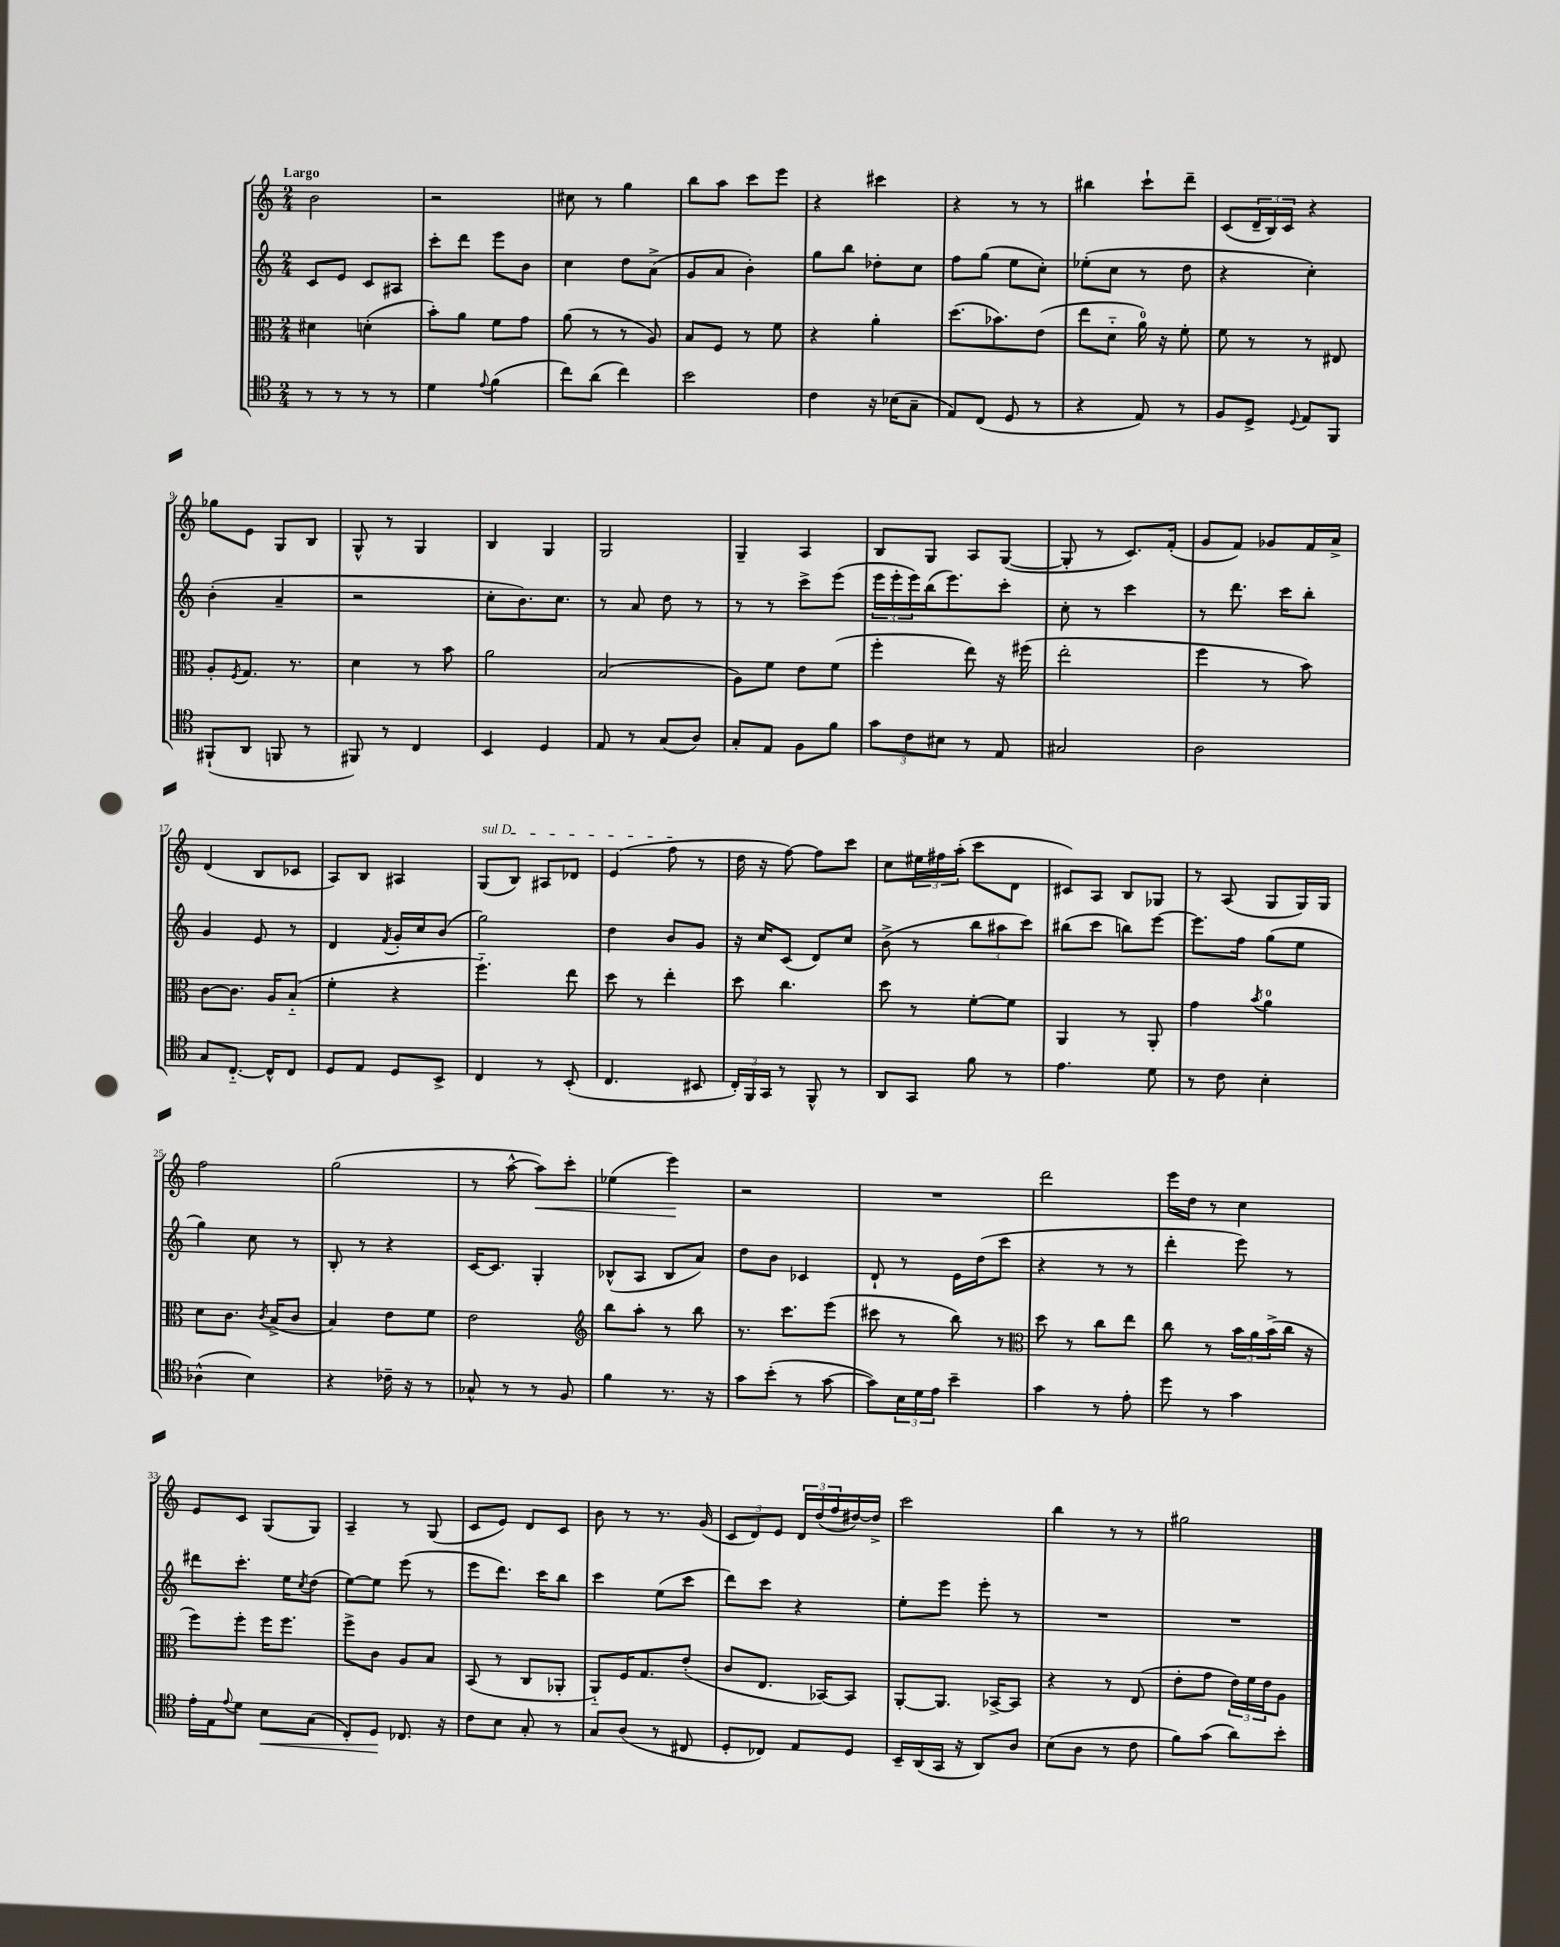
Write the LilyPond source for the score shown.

<<
\new StaffGroup <<
\new Staff = "s0" {
    \clef treble \key c \major \numericTimeSignature \time 2/4 \tempo "Largo"
    b'2 |
    r2 |
    cis''8 r8 g''4 |
    b''8 a''8 c'''8 e'''8 |
    r4 cis'''4 |
    r4 r8 r8 |
    bis''4 c'''8-! d'''8-- |
    c'8( \tuplet 3/2 { d'16-- b16) c'16 } r4 |
    ges''8 e'8 g8 b8 |
    g8-^ r8 g4 |
    b4 g4 |
    g2 |
    g4-- a4 |
    b8 g8 a8 g8~( |
    g8-. r8 c'8.) f'16-.( |
    g'8 f'8) ges'8 f'16 a'16-> |
    d'4( b8 ces'8 |
    a8) b8 ais4 |
    \once \override TextSpanner.bound-details.left.text = \markup { \italic "sul D" } g8\startTextSpan( b8) ais8 des'8 |
    e'4( f''8\stopTextSpan r8 |
    d''16 r16 f''8~) f''8 c'''8 |
    c''8 \tuplet 3/2 { eis''16 fis''16 a''16-.( } c'''8 d'8 |
    cis'8) a8 b8 ges8 |
    r8 a8( g8 g16) g16 |
    f''2 |
    g''2( |
    r8 a''8~-^ a''8\<) c'''8-. |
    ees''4( e'''4\!) |
    r2 |
    R2 |
    d'''2 |
    e'''16 d''16 r8 c''4 |
    e'8 c'8 g8( g8) |
    a4-- r8 g8( |
    c'8 e'8) d'8 c'8 |
    b'8 r8 r8. g'16( |
    \tuplet 3/2 { c'8 d'8) e'8 } \tuplet 3/2 { d'16 d''16( f''16 } dis''16~) dis''16-> |
    c'''2 |
    b''4 r8 r8 |
    gis''2 \bar "|." |
}
\new Staff = "s1" {
    \clef treble \key c \major \numericTimeSignature \time 2/4
    c'8 e'8 c'8 ais8 |
    c'''8-. d'''8 e'''8 b'8 |
    c''4 d''8 a'8->( |
    g'8 a'8 b'4-.) |
    g''8 b''8 des''8-. c''8 |
    f''8 g''8( e''8 c''8-.) |
    ees''8-.( c''8 r8 d''8 |
    r4 c''4-.) |
    b'4-.( a'4-- |
    r2 |
    c''8-. b'8.) c''8. |
    r8 a'8 d''8 r8 |
    r8 r8 c'''8-> e'''8( |
    \tuplet 3/2 { e'''16 e'''16-. e'''16) } b''16( e'''8.) c'''8-. |
    c''8-. r8 c'''4 |
    r8 d'''8. c'''16 b''8-. |
    g'4 e'8 r8 |
    d'4 \acciaccatura { f'8 } g'16-. c''16 b'8( |
    g''2) |
    d''4 b'8 g'8 |
    r16 c''16 c'8( d'8) c''8 |
    b'8->( r8 \tuplet 3/2 { b''8 ais''8 c'''8) } |
    bis''8( c'''8 b''8) e'''8~ |
    e'''8. f''16 g''8( e''8 |
    g''4) c''8 r8 |
    b8-. r8 r4 |
    c'16~ c'8. g4-. |
    bes8-^( a8 bes8 a'8) |
    d''8 b'8 ces'4 |
    d'8-! r8 e'16 d''16( c'''8 |
    r4 r8 r8 |
    d'''4-. e'''8) r8 |
    dis'''8 c'''8.-. e''16 \acciaccatura { c''8 } d''8( |
    e''8~) e''8 e'''8( r8 |
    e'''8 d'''8.) c'''16 b''8 |
    c'''4 e''8( c'''8 |
    d'''8) c'''8 r4 |
    e''8-. e'''8 e'''8-. r8 |
    R2 |
    R2 \bar "|." |
}
\new Staff = "s2" {
    \clef alto \key c \major \numericTimeSignature \time 2/4
    dis'4 d'4-.( |
    b'8-.) a'8 f'8 g'8 |
    a'8( r8 r8 a8) |
    b8 f8 r8 f'8 |
    r4 a'4-. |
    d''8.( bes'8.) e'8( |
    e''8 d'8-_ a'16-0) r16 f'8-. |
    f'8 r8 r8 eis8 |
    a8-. \acciaccatura { f8 } g8. r8. |
    d'4 r8 b'8 |
    a'2 |
    b2( |
    a8) f'8 e'8 f'8( |
    f''4-. e''8) r16 fis''16( |
    e''2-. |
    f''4 r8 b'8) |
    c'8~ c'8. a16 b8-_( |
    f'4-. r4 |
    f''4.-_) e''8 |
    d''8 r8 e''4-. |
    d''8 c''4. |
    d''8 r8 f'8~-. f'8 |
    a,4 r8 a,8-. |
    g'4 \acciaccatura { b'8 } a'4-0 |
    d'8 c'8. \acciaccatura { c'8 } b16->( c'8 |
    b4) e'8 f'8 |
    e'2 |
    \clef treble b''8 a''8-. r8 b''8 |
    r8. c'''8. e'''8( |
    cis'''8 r8 b''8) r8 |
    \clef alto d''8 r8 c''8 e''8 |
    c''8 r8 \tuplet 3/2 { b'16 a'16 b'16->( } c''16 r16 |
    f''8) f''8-. f''16 f''8. |
    f''8-> c'8 a8 b8 |
    b,8( r8 c8 aes,8-. |
    a,8-_) f16 g8. e'8-.( |
    c'8 e8. bes,16~) bes,8 |
    a,8~-. a,8. bes,16~-> bes,8 |
    r4 r8 e8( |
    e'8-. g'8 \tuplet 3/2 { e'16) f'16 e'16 } a8 \bar "|." |
}
\new Staff = "s3" {
    \clef tenor \key c \major \numericTimeSignature \time 2/4
    r8 r8 r8 r8 |
    d'4 \appoggiatura { e'8 } f'4( |
    c''8) a'8( c''4) |
    b'2 |
    c'4 r16 bes16( g8-- |
    e8) c8( d8 r8 |
    r4 e8) r8 |
    f8 d8-> \appoggiatura { d8 } e8 f,8 |
    fis,8-!( a,8 f,8 r8 |
    fis,8) r8 c4 |
    b,4 d4 |
    e8 r8 g8( a8) |
    g8-. e8 f8 f'8 |
    \tuplet 3/2 { g'8 c'8 bis8 } r8 e8 |
    gis2 |
    a2 |
    g8 c8.~-_ c16-^ c8 |
    d8 e8 d8 b,8-> |
    c4 r8 b,8-.( |
    c4. bis,8 |
    \tuplet 3/2 { c16-.) f,16 g,16 } r8 f,8-^ r8 |
    a,8 g,8 f'8 r8 |
    e'4. d'8 |
    r8 c'8 b4-. |
    aes4-^( b4) |
    r4 ces'16-- r16 r8 |
    ges8-^ r8 r8 f8 |
    f'4 r8. r16 |
    g'8 b'8-.( r8 g'8~ |
    g'8) \tuplet 3/2 { b16 d'16 e'16 } b'4-- |
    g'4 r8 e'8-. |
    d''8 r8 g'4 |
    e'16-. e16 \appoggiatura { e'8 } d'8 b8\< g8( |
    c8-.) d8\! ces8. r16 |
    c'8 b8 g8-. r8 |
    g8 a8( r8 cis8 |
    d8-. ces8) e8 d8 |
    b,16-- a,16( g,16 r16 a,8) a8 |
    b8( a8 r8 c'8 |
    f'8) g'8( a'8) b'8-. \bar "|." |
}
>>
>>
